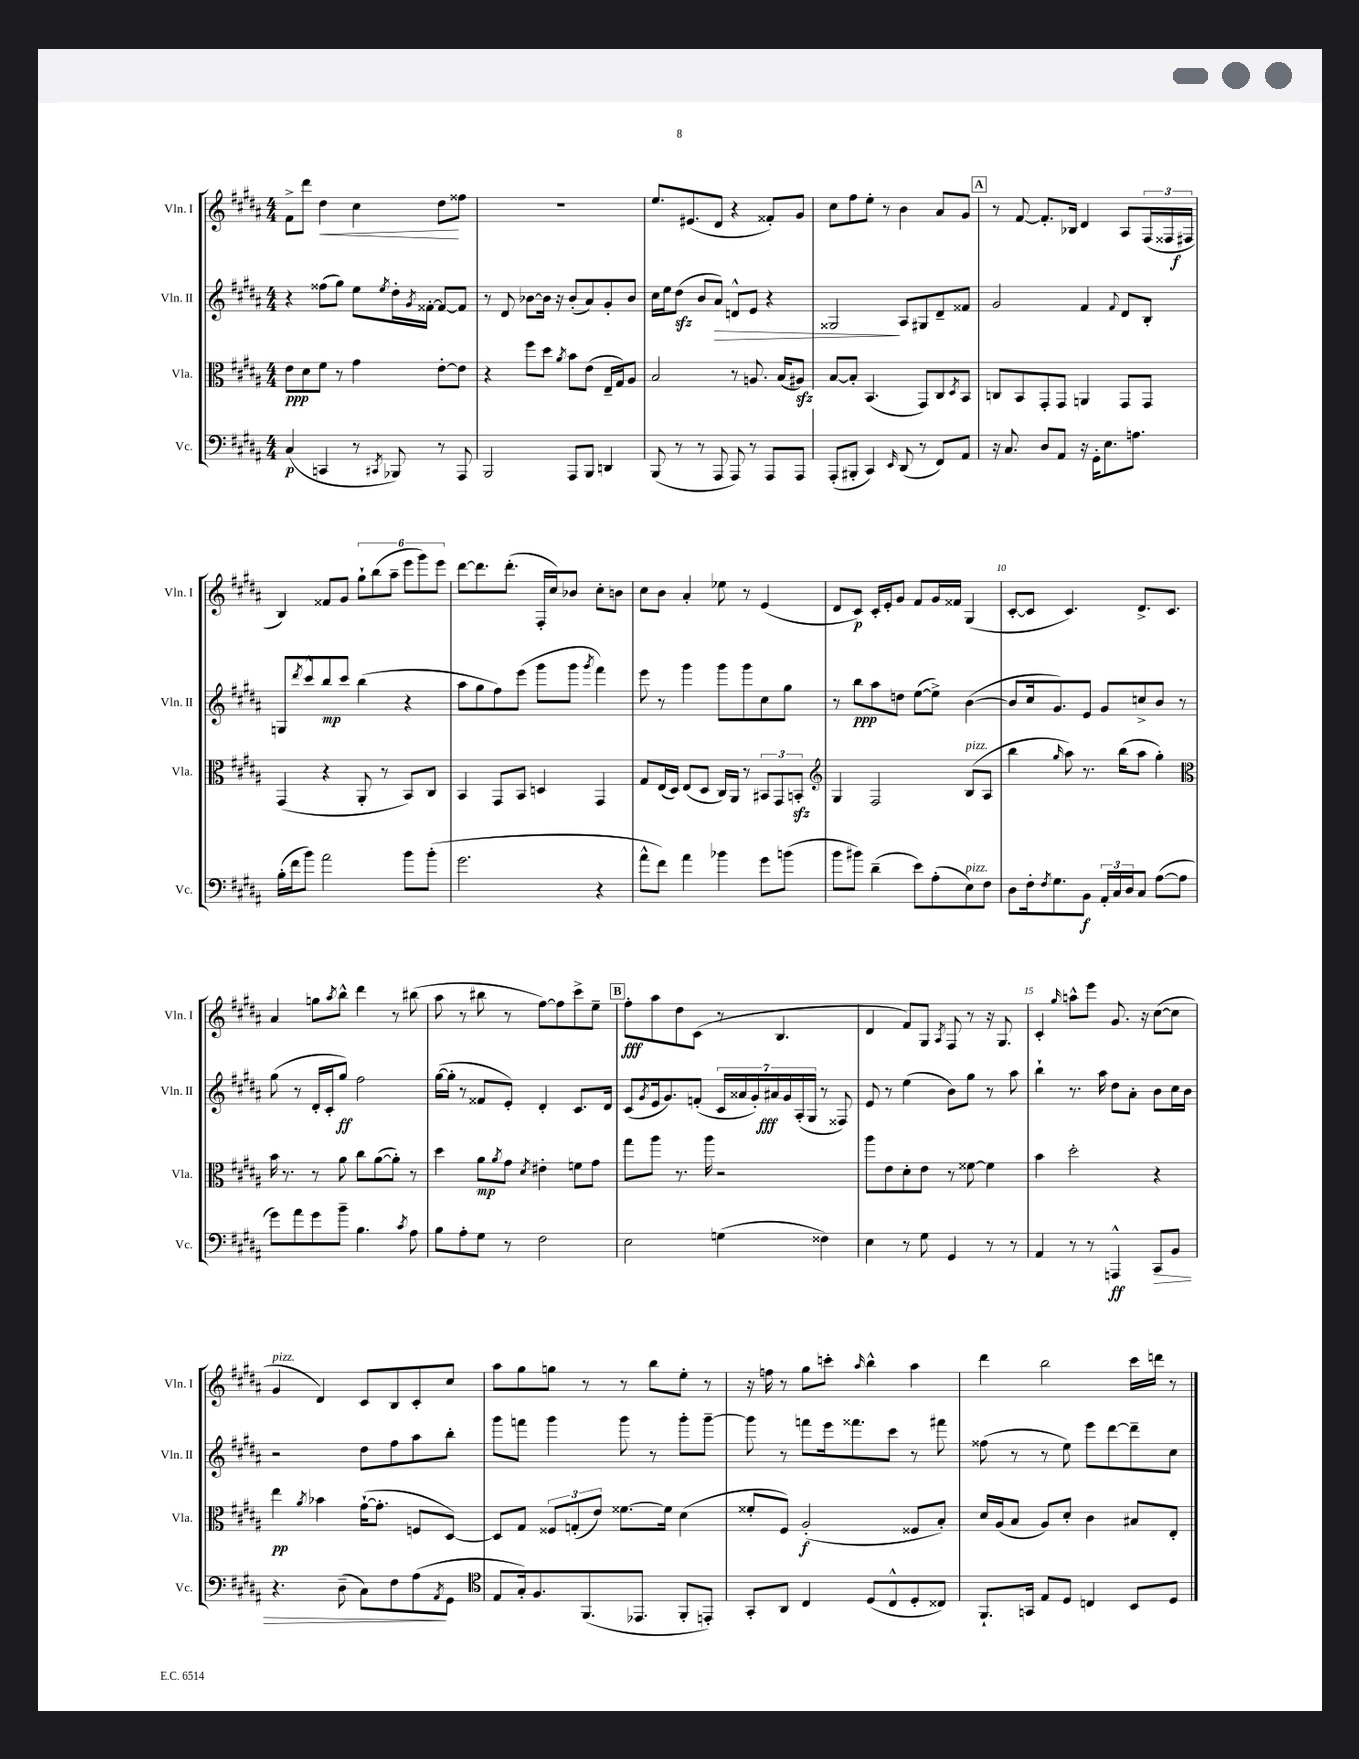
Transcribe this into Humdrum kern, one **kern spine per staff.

**kern	**kern	**kern	**kern
*staff4	*staff3	*staff2	*staff1
*clefF4	*clefC3	*clefG2	*clefG2
*k[f#c#g#d#a#]	*k[f#c#g#d#a#]	*k[f#c#g#d#a#]	*k[f#c#g#d#a#]
*M4/4	*M4/4	*M4/4	*M4/4
(4C#	8e	4r	8f#^
.	8d#	.	8ddd#
4CC	8f#	(8ff##	4dd#
.	8r	8gg#)	.
8r	4g#	8ee	4cc#
8qCC#	.	8qee	.
8BBB-)	.	16dd#'	.
.	.	8qg#	.
.	.	[16f##'	.
8r	[8e'	8f##_	8dd#
8AAA#	8e]	8f##]	8ff##
=	=	=	=
2BBB	4r	8r	1r
.	.	8d#	.
.	8ff#	[8b-	.
.	8dd#	16b-]	.
.	.	16r	.
.	8qa#	.	.
8AAA#	8b	(8b-'	.
8BBB	(8e	8a#)	.
4DD	16E~	8g#'	.
.	16G#)	.	.
.	8A#	8b-	.
=	=	=	=
(8BBB	2B	16cc#	8.ee
.	.	16ee	.
8r	.	(8dd#	.
.	.	.	(8.e#
8r	.	8b	.
8AAA#	.	8a#)	8d#
8AAA#)	8r	8d^^	4r
8r	8.A	8e	.
8AAA#	.	4r	8f##')
.	(16B	.	.
8AAA#	8A#)	.	8g#
=	=	=	=
(8AAA#'	[8B	2G##	8cc#
8BBB#'	8B']	.	8ff#
4CC#)	(4.BB	.	8ee'
.	.	.	8r
16qqEE	.	.	.
(8DD#	.	8A#	4b
8r	8GG#)	8G#	.
8FF#)	8C#	8d#~	8a#
.	8qD#	.	.
8AA#	8BB	8f##	8g#
=	=	=	=
16r	8C	2g#	8r
8.C#	.	.	.
.	8BB	.	[8f#
8D#	8GG#'	.	8.f#']
8AA#	8GG#	.	.
.	.	.	16B-
16r	4AA	4f#	4d#
16GG#'	.	.	.
8.E	.	.	.
.	.	8qqf#	.
.	8GG#	8d#	8A#
8.A	.	.	.
.	8GG#	8B'	(24F#
.	.	.	24F##
.	.	.	24F#
=	=	=	=
(16B'	(4GG#	8G	4B)
16f#	.	.	.
.	.	8qddd#	.
8b)	.	8ccc#^^	.
2a#	4r	8bb	8f##
.	.	8ccc#	8g#
.	8AA#'	(4bb	12gg#`
.	.	.	(12bb
.	8r	.	.
.	.	.	12aa#~
8b	8BB)	4r	12eee
.	.	.	12ggg#)
(8b'	8C#	.	.
.	.	.	12eee
=	=	=	=
2.g#	4BB	8aa#	[8ddd#
.	.	8gg#	8.ddd#]
.	8GG#	8ff#)	.
.	.	.	(8.ddd#'
.	8BB	(8eee	.
.	4D	8ggg#	16F#'
.	.	.	16cc#)
.	.	8ggg#	8b-
.	.	8qggg#	.
4r	4GG#	4fff#)	8cc#'
.	.	.	8b
=	=	=	=
8a#^^	8G#	8eee	8cc#
8f#)	(16E	8r	8b
.	16D#)	.	.
4a#	(8E	4ggg#	4a#'
.	8D#	.	.
4b-	16C#)	8ggg#	8ee-
.	16AA#	.	.
.	8r	8ggg#	8r
8g#	12BB#	8cc#	(4e
.	12GG#	.	.
(8b	.	8gg#	.
.	12BB'	.	.
=	=	=	=
*	*clefG2	*	*
8b	4G#	8r	8d#
8b#)	.	8bb	8c#)
(4d#~	2F#	8aa#	16c#'
.	.	.	16e'
.	.	8dd	8g#
8e)	.	([8ee	8f#
(8A#'	.	8ee^])	16g#
.	.	.	16f##
8E)	(8B	([4b	(4G#
8F#	8A#	.	.
=	=	=	=
8D#	4bb	8b]	[8c#'
16F#'	.	16cc#	8c#]
8qF#	.	.	.
8.G#	.	8.g#)	.
.	16qqgg#	.	.
.	8aa#)	.	4.c#)
8BB	8.r	8e	.
24AA#'	.	8g#	.
24C#	.	.	.
.	(16bb	.	.
24D#	.	.	.
8C#	8aa#	8cc^	8.d#^
([8A#	4gg#')	8b	.
.	.	.	8.c#
8A#]	.	8r	.
=	=	=	=
*	*clefC3	*	*
8g#)	16b	(8gg#	4a#
.	8.r	.	.
8a#	.	8r	.
8g#	8r	16d#'	8gg
.	.	16c#'	.
.	.	.	8qaa#
8b~	8a#	8gg#)	8bb^^
4.B	8cc#	2ff#	4ddd#
.	([8a#	.	.
.	8a#'])	.	8r
8qc#	.	.	.
8A#	8r	.	(8bb#
=	=	=	=
8B	4dd#	([16gg#	8aa#
.	.	16gg#']	.
8A#'	.	8r	8r
8G#	8a#	8f##	8bb#
.	8qa#	.	.
8r	8g#	8e')	8r
.	8qd#	.	.
2F#	4e#'	4d#'	[8ff#)
.	.	.	8ff#]
.	8f	8.c#	8ccc#^
.	8g#	.	8ee~
.	.	16d#	.
=	=	=	=
2E	8gg#	(8c#	8ff#'
.	.	8qg#	.
.	8aa#	16e	8aa#
.	.	8.g#)	.
.	8.r	.	8dd#
.	.	(8f'	(8c#
.	16aa#	.	.
(4G	2r	28c#	8r
.	.	28a##	.
.	.	28g#')	.
.	.	28a#	.
.	.	.	4.B
.	.	28g#	.
.	.	(28A#'	.
.	.	28G#	.
4F##)	.	8r	.
.	.	8F##)	.
=	=	=	=
4E	8aa#	8e	4d#
.	8e	8r	.
8r	8d#'	(4ee	8f#)
8G#	8e	.	8G#
.	.	.	8qA#
4GG#	8r	8b)	8F#
.	[8f##	8gg#	8r
8r	4f##]	8r	16r
.	.	.	8.G#
8r	.	8aa#	.
=	=	=	=
4AA#	4b	4bb`	4c#'
.	.	.	16qqgg#
8r	2dd#'	8.r	8aa^^
8r	.	.	8eee
.	.	16aa#	.
4AAA^^	.	8dd#	8.g#
.	.	8a#'	.
.	.	.	16r
8CC#	4r	8b	([8cc#
8BB	.	16cc#	8cc#]
.	.	16b	.
=	=	=	=
4.r	4ee	2r	4g#
.	8qa#	.	.
.	4b-	.	4d#)
(8D#~	.	.	.
8C#)	([16g#`	8dd#	8c#
.	8.g#']	.	.
8F#	.	8ff#	8B
(8A#	8F	8aa#	8c#'
8qAA#	.	.	.
8GG#	[8D#)	8bb'	8cc#
=	=	=	=
*clefC4	*	*	*
8E	8D#]	8ggg#	8aa#
16G#')	8G#	8fff	8gg#
8.F#	.	.	.
.	12F##	4ggg#	8gg
.	(12G'	.	.
(8.FF#	.	.	8r
.	12e)	.	.
.	[8.f##	8ggg#	8r
8.EE-	.	.	.
.	.	8r	8bb
.	16f##]	.	.
8FF#'	(4d#	8ggg#'	8ee'
8EE')	.	[8ggg#~	8r
=	=	=	=
8GG#'	8f##'	8ggg#]	16r
.	.	.	16ff
8AA#	8F#)	8r	8r
4C#	(2A#'	8fff	8gg#
.	.	16eee	8ccc'
.	.	8.fff##	.
.	.	.	16qqaa#
(8D#	.	.	4bb^^
8C#^^	.	8ccc#	.
8D#'	8F##	8r	4aa#
8C##)	8B')	8fff#	.
=	=	=	=
8.FF#`	16d#	(8ff##	4ddd#
.	(16A#	.	.
.	8B	8r	.
16GG	.	.	.
8E	8A#)	8r	2bb
8D#	8d#'	8ee)	.
4C	4c#	8eee	.
.	.	[8ddd#	.
8BB	8B#	8ddd#~]	16ccc#
.	.	.	16ddd
8D#	8E'	8cc#	8r
==	==	==	==
*-	*-	*-	*-
